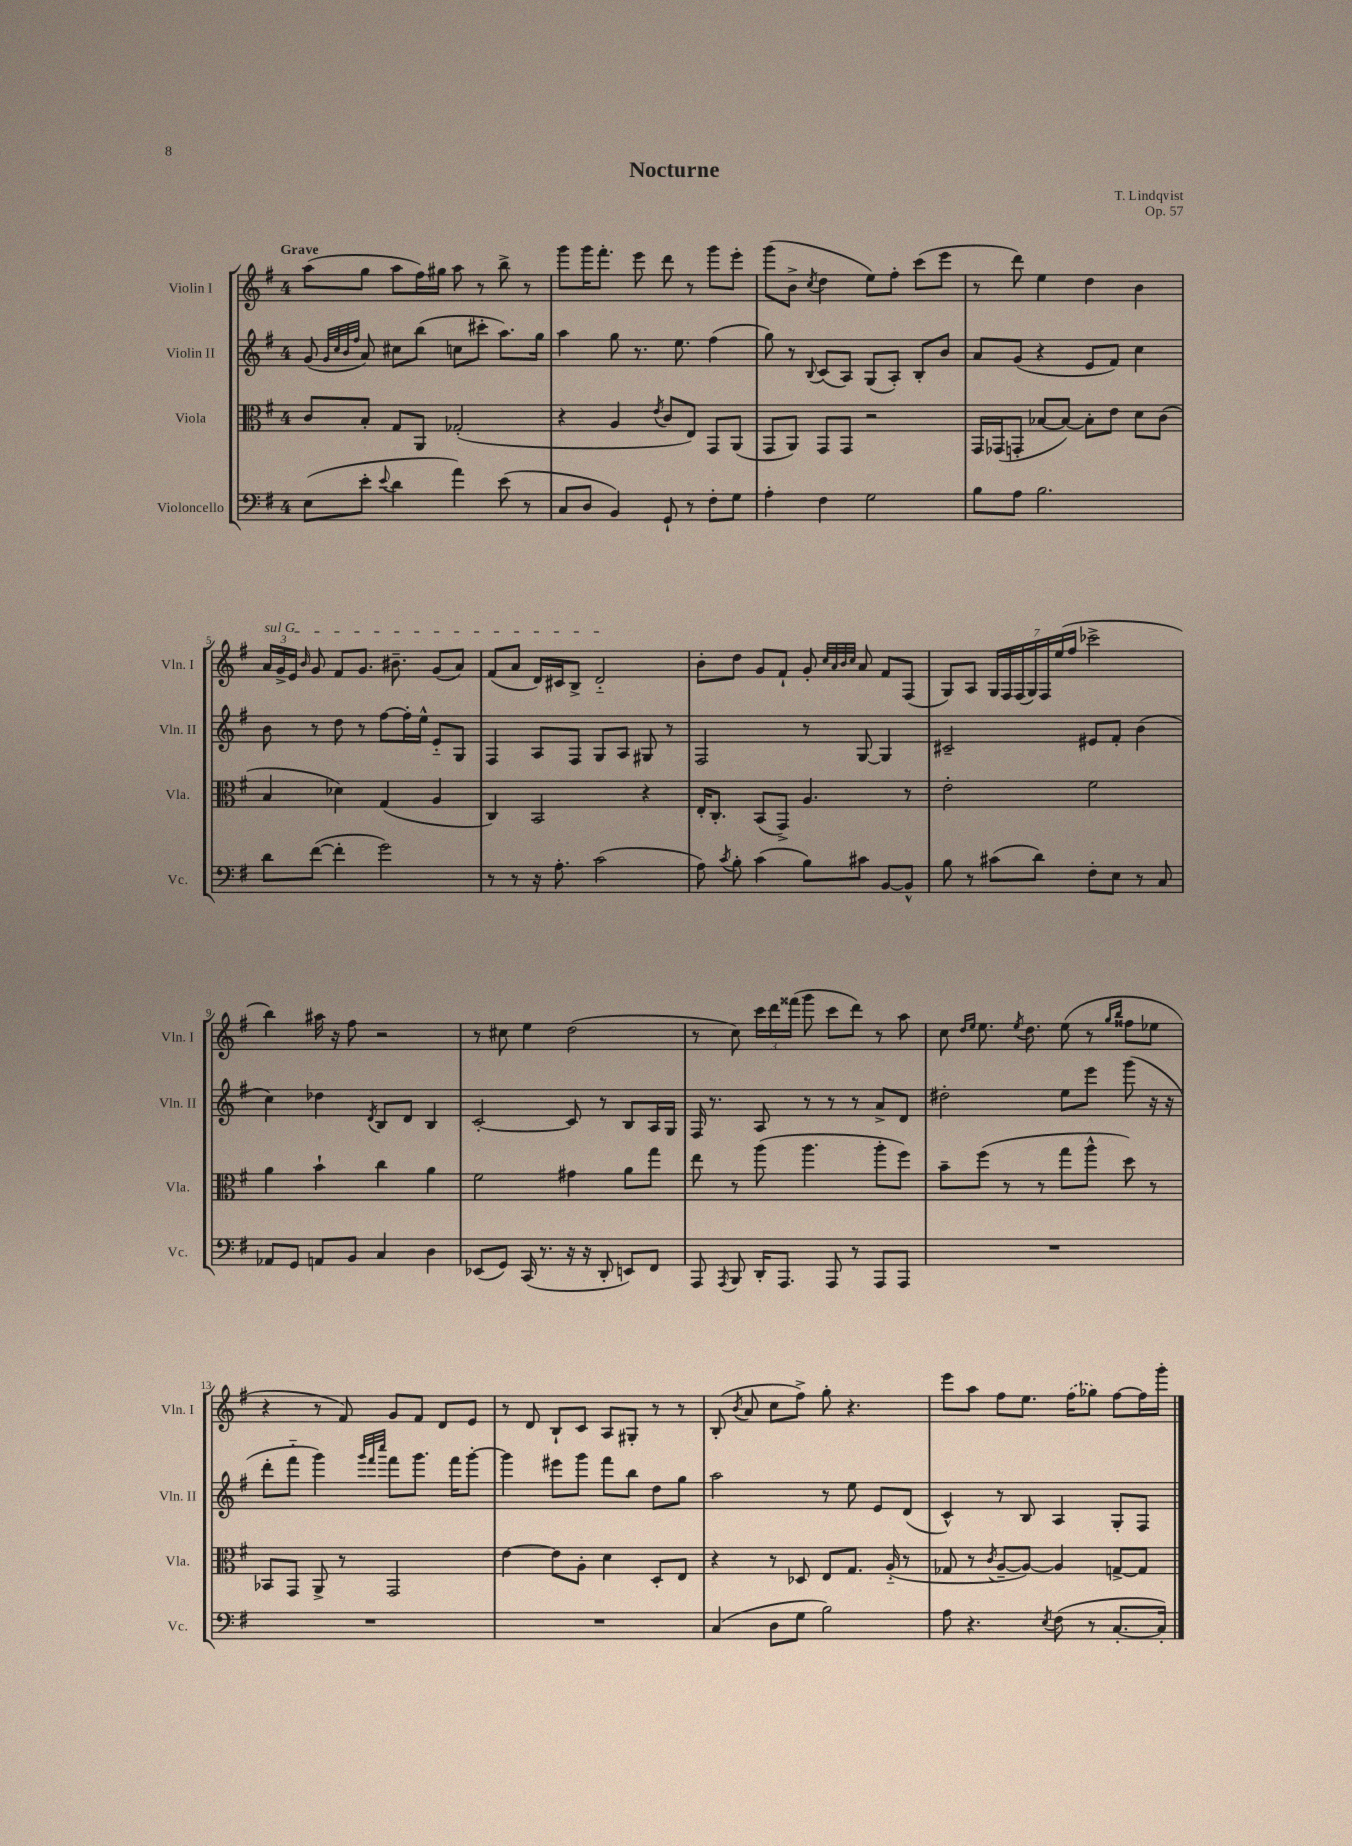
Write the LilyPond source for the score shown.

\header { title = "Nocturne" composer = "T. Lindqvist" opus = "Op. 57" }
<<
\new StaffGroup <<
\new Staff = "s0" \with { instrumentName = "Violin I" shortInstrumentName = "Vln. I" } {
    \clef treble \key g \major \once \override Staff.TimeSignature.style = #'single-digit \time 4/4 \tempo "Grave"
    \autoBeamOff a''8[( g''8] a''8[ fis''16) gis''16] a''8 r8 b''8-> r8 |
    g'''8[ g'''16 fis'''8.]-. e'''8 d'''8 r8 g'''8[ e'''8]-. |
    g'''8[( b'8]-> \acciaccatura { c''8 } d''4 e''8[) fis''8]-. c'''8[( e'''8] |
    r8 d'''8) e''4 d''4 b'4 |
    \tuplet 3/2 { \once \override TextSpanner.bound-details.left.text = \markup { \italic "sul G" } a'16[\startTextSpan g'16-> e'16] } \grace { b'16 } g'8 fis'8[ g'8.] bis'8.-- g'8[( a'8]) |
    fis'8[( a'8] d'16[) cis'16 b8]-> d'2-_\stopTextSpan |
    b'8[-. d''8] g'8[ fis'8]-! g'8-. \grace { c''32[ a'32 b'32 c''32] } a'8 fis'8[ fis8]( |
    g8[) a8] \tuplet 7/4 { g16[ fis16 fis16( g16) fis16 e''16( fis''16] } ces'''2-> |
    b''4) ais''16 r16 fis''8 r2 |
    r8 cis''8 e''4 d''2( |
    r8 c''8) \tuplet 3/2 { c'''16[ d'''16 fisis'''16]( } g'''8 c'''8[ d'''8]) r8 a''8 |
    c''8 \grace { d''16[ e''16] } e''8. \acciaccatura { e''8 } d''8. e''8( r8 \grace { g''16[ b''16] } fisis''8[ ees''8] |
    r4 r8 fis'8) g'8[ fis'8] d'8[ e'8] |
    r8 d'8 b8[-! c'8] a8[ gis8]-. r8 r8 |
    b8-.( \acciaccatura { b'8 } a'8 c''8[ fis''8]->) g''8-. r4. |
    e'''8[ a''8] fis''8[ e''8.] \once \slurDashed fis''16[( ges''8]) fis''8[~ fis''16 g'''16]-. \bar "|." |
}
\new Staff = "s1" \with { instrumentName = "Violin II" shortInstrumentName = "Vln. II" } {
    \clef treble \key g \major \once \override Staff.TimeSignature.style = #'single-digit \time 4/4
    \autoBeamOff g'8( \grace { g'32[ c''32 b'32 fis''32] } a'8) cis''8[ b''8]( c''8[ cis'''8]-. a''8.[) g''16] |
    a''4 g''8 r8. e''8. fis''4( |
    g''8) r8 \appoggiatura { b8 } c'8[( a8]) g8[( a8]-.) b8[-. b'8] |
    a'8[ g'8]( r4 e'8[ fis'8]) c''4 |
    b'8 r8 d''8 r8 fis''8[~ fis''16-. e''16]-^ e'8[-_ g8] |
    fis4 a8[ fis8] g8[ a8] gis8 r8 |
    fis2 r8 g8~ g4 |
    cis'2-- eis'8[ fis'8]-. b'4( |
    c''4) des''4 \acciaccatura { d'8 } b8[ d'8] b4 |
    c'2~-. c'8 r8 b8[ a16 g16] |
    fis16 r8. a8 r8 r8 r8 a'8[-> d'8] |
    dis''2-. e''8[ e'''8] g'''8( r16 r16 |
    d'''8[-. fis'''8]-_ g'''4) \grace { g'''32[ fis'''32 c''''32] } fis'''8[ g'''8.] fis'''16[ g'''8]~-. |
    g'''4 eis'''8[ g'''8] fis'''8[ b''8] d''8[ g''8] |
    a''2 r8 e''8 e'8[ d'8]( |
    c'4-^) r8 b8 a4 g8[-. fis8] \bar "|." |
}
\new Staff = "s2" \with { instrumentName = "Viola" shortInstrumentName = "Vla." } {
    \clef alto \key g \major \once \override Staff.TimeSignature.style = #'single-digit \time 4/4
    \autoBeamOff c'8[ b8]-. g8[ a,8] ges2-.( |
    r4 a4 \acciaccatura { e'8 } c'8[ e8]) g,8[ a,8]( |
    g,8[ a,8]) g,8[ g,8] r2 |
    g,16[ ges,16( g,8]-. bes8[~ bes8]~) bes8[-. e'8] d'8[ c'8]( |
    b4 des'4) g4( a4 |
    c4) b,2 r4 |
    e16[-. c8.]-. b,8[( g,8]->) a4. r8 |
    e'2-. fis'2 |
    a'4 b'4-! c''4 a'4 |
    fis'2 gis'4 a'8[ g''8] |
    e''8 r8 a''8( a''4. a''8[-. fis''8]) |
    b'8[-- fis''8]( r8 r8 g''8[ a''8]-^ d''8) r8 |
    bes,8[ g,8] a,8-> r8 g,2 |
    e'4~ e'8[ a8]-. d'4 d8[-. e8] |
    r4 r8 des8 e8[ g8.] a16-_( r8 |
    ges8 r8 \acciaccatura { c'8 } a8[~-- a8]~) a4 g8[~-> g8] \bar "|." |
}
\new Staff = "s3" \with { instrumentName = "Violoncello" shortInstrumentName = "Vc." } {
    \clef bass \key g \major \once \override Staff.TimeSignature.style = #'single-digit \time 4/4
    \autoBeamOff e8[( e'8]-. \appoggiatura { e'8 } d'4 a'4) e'8( r8 |
    c8[ d8] b,4) g,8-! r8 fis8[-. g8] |
    a4-. fis4 g2 |
    b8[ a8] b2. |
    d'8[ fis'8]~( fis'4-. g'2) |
    r8 r8 r16 a8.-. c'2( |
    a8) \acciaccatura { c'8 } b8-. c'4( b8[) cis'8] b,8[~ b,8]-^ |
    b8 r8 cis'8[( d'8]) fis8[-. e8] r8 c8 |
    aes,8[ g,8] a,8[ b,8] c4 d4 |
    ees,8[( g,8]) c,16( r8. r16 r16 d,8-. e,8[) fis,8] |
    a,,8 \acciaccatura { a,,8 } b,,8 d,16[-. a,,8.] a,,8 r8 a,,8[ a,,8] |
    R1 |
    R1 |
    R1 |
    c4( d8[ g8] b2) |
    a8 r4. \acciaccatura { e8 } fis8( r8 c8.[~-. c16]-.) \bar "|." |
}
>>
>>
